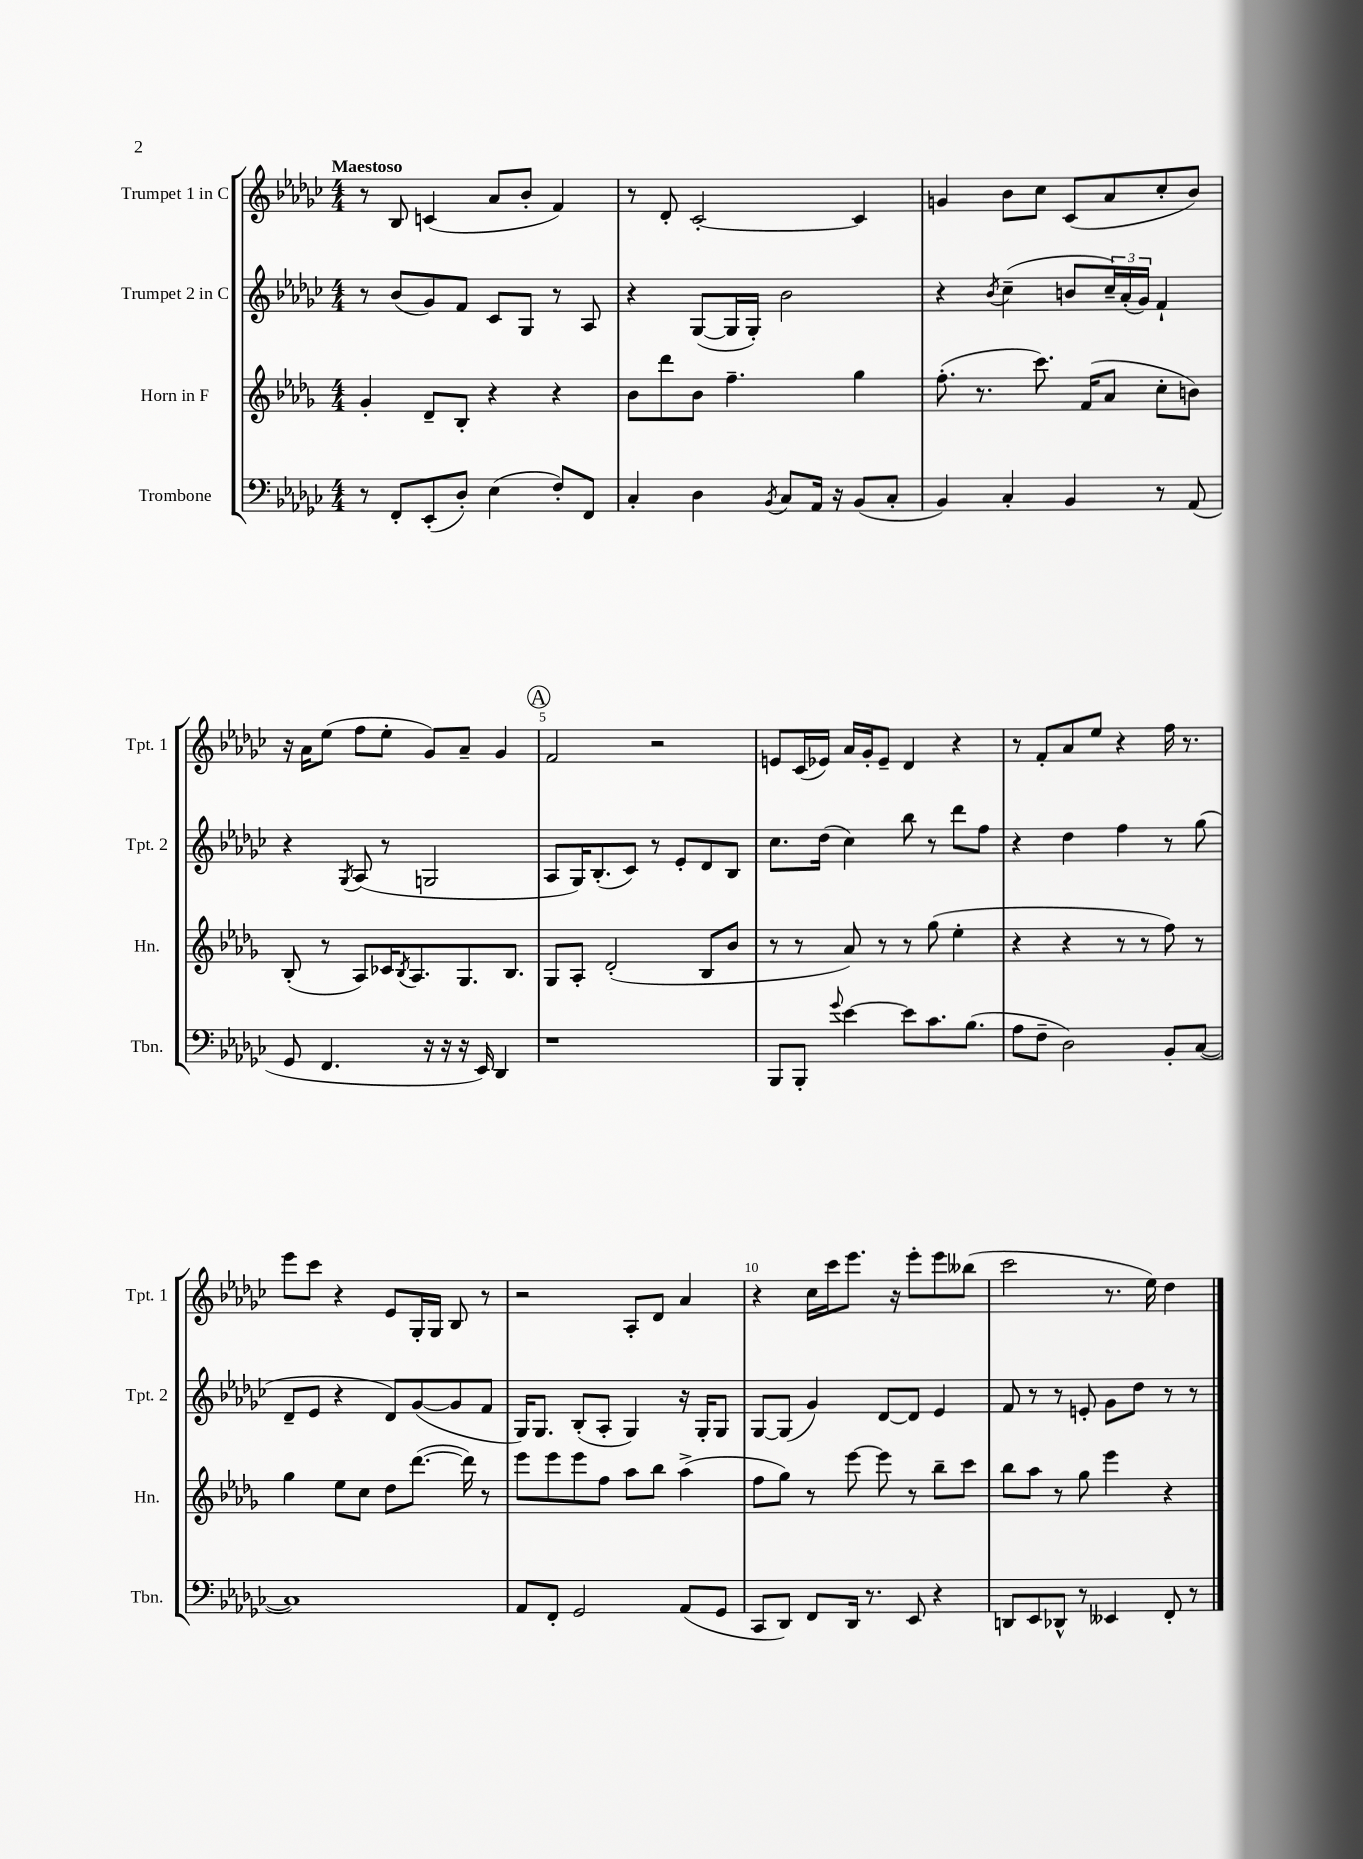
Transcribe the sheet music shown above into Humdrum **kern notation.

**kern	**kern	**kern	**kern
*part4	*part3	*part2	*part1
*staff4	*staff3	*staff2	*staff1
*I"Trombone	*I"Horn in F	*I"Trumpet 2 in C	*I"Trumpet 1 in C
*I'Tbn.	*I'Hn.	*I'Tpt. 2	*I'Tpt. 1
*clefF4	*clefG2	*clefG2	*clefG2
*k[b-e-a-d-g-c-]	*k[b-e-a-d-g-]	*k[b-e-a-d-g-c-]	*k[b-e-a-d-g-c-]
*M4/4	*M4/4	*M4/4	*M4/4
=1	=1	=1	=1
!	!	!	!LO:TX:a:B:t=Maestoso
8r	4g-'/	8r	8r
8FF'/L	.	(8b-/L	8B-/
(8EE-'/	8d-~/L	8g-/)	(4cn/
8D-'/J)	8B-'/J	8f/J	.
(4E-\	4r	8c-/L	8a-/L
.	.	8G-/J	8b-'/J
8F'/L)	4r	8r	4f/)
8FF/J	.	8A-/	.
=2	=2	=2	=2
4C-'/	8b-\L	4r	8r
.	8ddd-\	.	8d-'/
4D-\	8b-\J	([8G-/L	[2c-'/
.	4.ff~\	16G-/L]	.
.	.	16G-'/JJ)	.
8qBB-/	.	.	.
8C-/L	.	2b-\	.
16AA-/Jk	.	.	.
16r	.	.	.
(8BB-/L	4gg-\	.	4c-/]
8C-'/J	.	.	.
=3	=3	=3	=3
4BB-/)	(8.ff'\	4r	4gn/
.	8.r	.	.
.	.	8qb-/	.
4C-'/	.	(4cc-~\	8b-\L
.	8.ccc\)	.	8cc-\J
4BB-/	.	8bn/L	(8c-/L
.	(16f/KL	.	.
.	8a-/J	24cc-~/L)	8a-/
.	.	(24a-'/	.
.	.	24g-/JJ)	.
8r	8cc'\L	4f`/	8cc-'/
(8AA-/	8bn\J)	.	8b-/J)
!!LO:LB:g=z
=4	=4	=4	=4
8GG-/	(8B-'/	4r	16r
.	.	.	16a-\KL
4.FF/	8r	.	(8ee-\J
.	.	8qG-/	.
.	8A-/L)	(8A-/	8ff\L
.	16c-X/K	8r	8ee-'\J
.	8qB-/	.	.
.	8.A-/	.	.
16r	.	2Gn/	8g-/L)
16r	.	.	.
16r	8.G-/	.	8a-~/J
16EE-/)	.	.	.
4DD-/	.	.	4g-/
.	8.B-/J	.	.
!!LO:REH:place=s1:t=A
=5	=5	=5	=5
1r	8G-/L	8A-/L	2f/
.	8A-'/J	16G-/K)	.
.	.	(8.B-'/	.
.	(2d-'/	.	.
.	.	8c-/J)	.
.	.	8r	2r
.	.	8e-'/L	.
.	8B-/L	8d-/	.
.	8b-/J	8B-/J	.
=6	=6	=6	=6
8BBB-/L	8r	8.cc-\L	8en/L
8BBB-'/J	8r	.	(16c-/L
.	.	(16dd-\Jk	16e-X/JJ)
8qqg-/	.	.	.
[4e-\	8a-/)	4cc-\)	16a-/LL
.	.	.	16g-'/J
.	8r	.	8e-~/J
8e-\L]	8r	8bb-\	4d-/
8.c-\	(8gg-\	8r	.
.	4ee-'\	8ddd-\L	4r
(8.B-\J	.	.	.
.	.	8ff\J	.
=7	=7	=7	=7
8A-\L	4r	4r	8r
8F~\J	.	.	8f'/L
2D-\)	4r	4dd-\	8a-/
.	.	.	8ee-/J
.	8r	4ff\	4r
.	8r	.	.
8BB-'/L	8ff\)	8r	16ff\
.	.	.	8.r
([8C-/J	8r	(8gg-\	.
!!LO:LB:g=z
=8	=8	=8	=8
1C-])	4gg-\	8d-~/L	8eee-\L
.	.	8e-/J	8ccc-\J
.	8ee-\L	4r	4r
.	8cc\J	.	.
.	8dd-\L	8d-/L)	8e-/L
.	([8.ddd-\J	([8g-/	16G-'/L
.	.	.	16G-/JJ
.	.	8g-/]	8B-/
.	16ddd-\])	.	.
.	8r	8f/J	8r
=9	=9	=9	=9
8AA-/L	8eee-\L	16G-/KL)	2r
.	.	8.G-/J	.
8FF'/J	8eee-\	.	.
2GG-/	8eee-\	(8B-'/L	.
.	8ff\J	8A-'/J	.
.	8aa-\L	4G-/)	8A-'/L
.	8bb-\J	.	8d-/J
(8AA-/L	(4aa-^\	16r	4a-/
.	.	16G-'/KL	.
8GG-/J	.	8G-/J	.
=10	=10	=10	=10
8CC-/L	8ff\L	[8G-/L	4r
8DD-/J)	8gg-\J)	(8G-/J]	.
8FF/L	8r	4g-/)	16cc-\LL
.	.	.	16ccc-\J
16DD-/Jk	[8eee-\	.	8.eee-\J
8.r	.	.	.
.	8eee-\]	[8d-/L	.
.	.	.	16r
8EE-/	8r	8d-/J]	8eee-'\L
4r	8bb-~\L	4e-/	8eee-\
.	8ccc\J	.	(8bb--X\J
=11	=11	=11	=11
8DDn/L	8bb-\L	8f/	2ccc-\
8EE-/	8aa-\J	8r	.
8DD-X^^/J	8r	8r	.
8r	8gg-\	8en'/	.
4EE--X/	4eee-\	8g-\L	8.r
.	.	8dd-\J	.
.	.	.	16ee-\)
8FF'/	4r	8r	4dd-\
8r	.	8r	.
==	==	==	==
*-	*-	*-	*-
